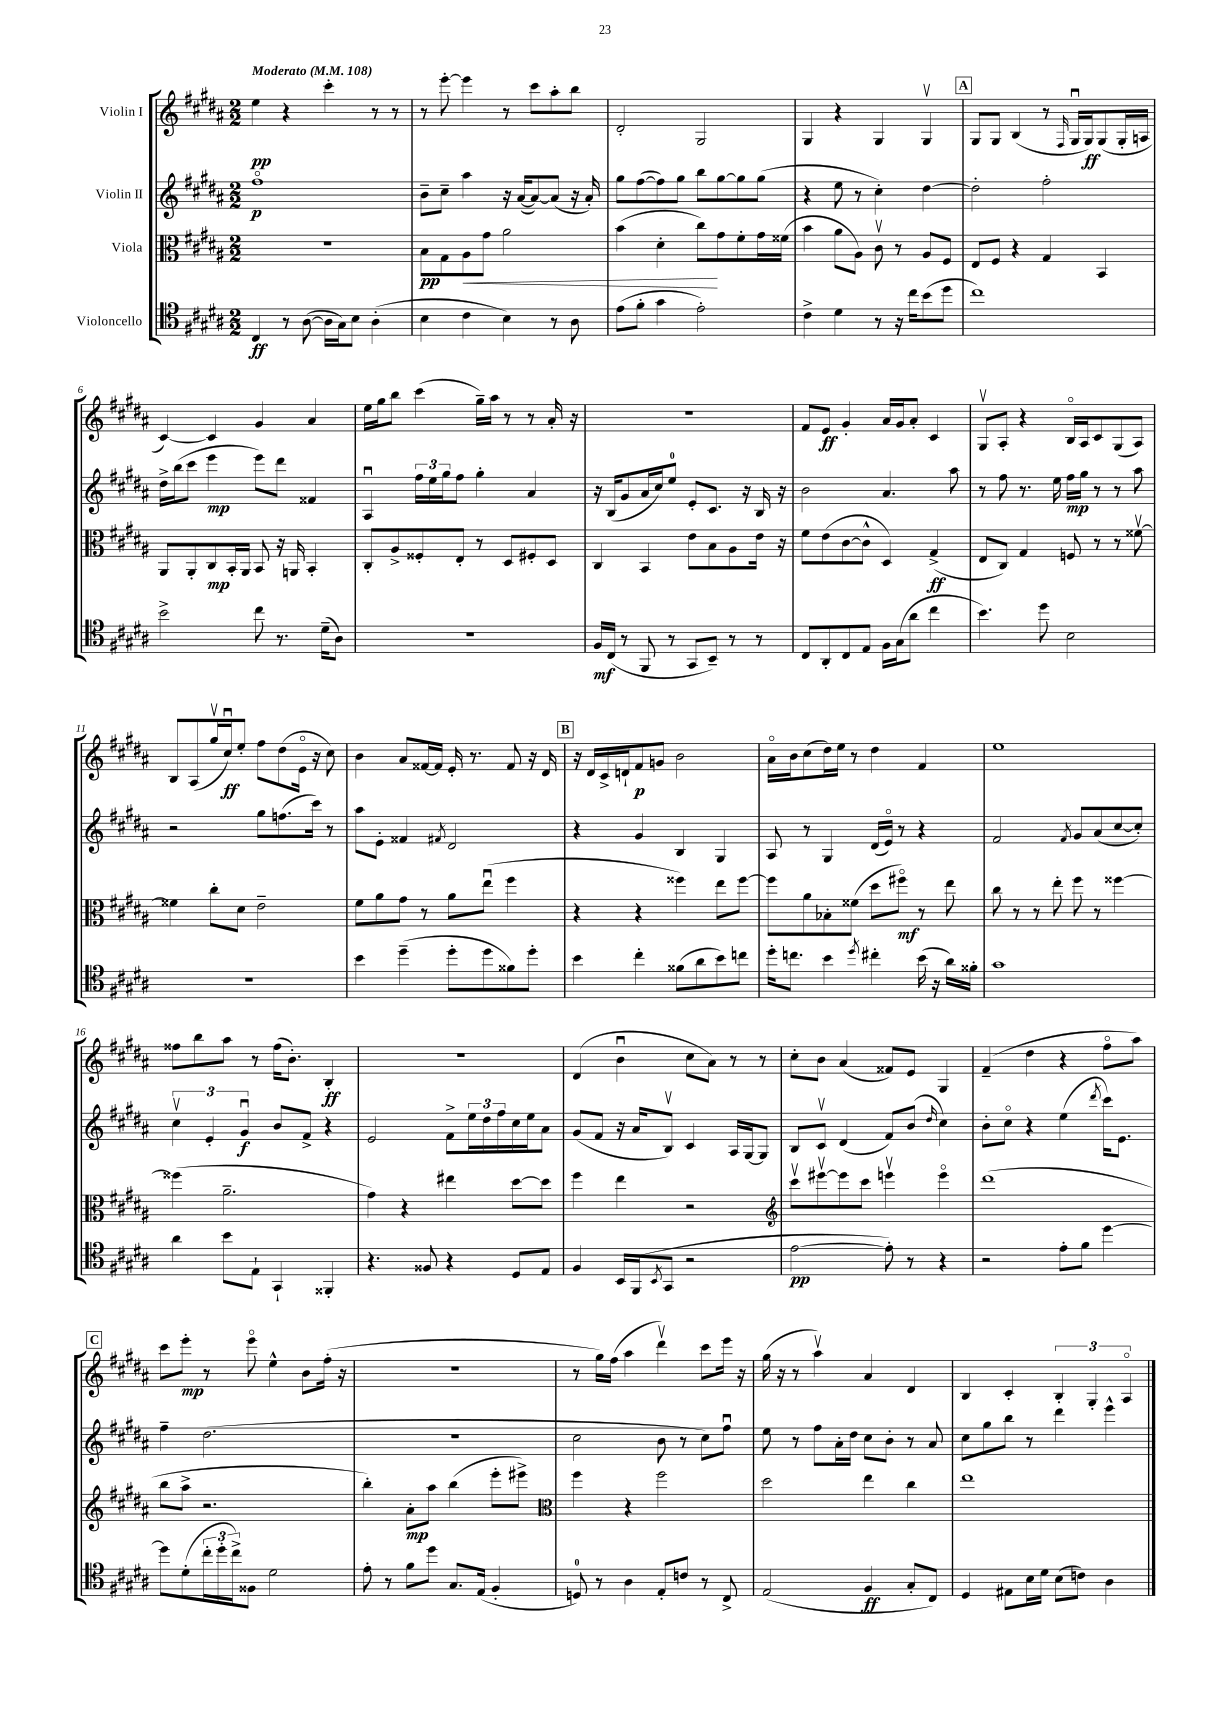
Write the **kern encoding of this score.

**kern	**kern	**kern	**kern
*staff4	*staff3	*staff2	*staff1
*clefC4	*clefC3	*clefG2	*clefG2
*k[f#c#g#d#a#]	*k[f#c#g#d#a#]	*k[f#c#g#d#a#]	*k[f#c#g#d#a#]
*M2/2	*M2/2	*M2/2	*M2/2
*MM108	*MM108	*MM108	*MM108
4C#	1r	1ff#o	4ee
8r	.	.	4r
([8A#	.	.	.
16A#]	.	.	4ccc#'
16G#)	.	.	.
8B	.	.	.
(4A#'	.	.	8r
.	.	.	8r
=	=	=	=
4B	8B	8b~	8r
.	8G#	8cc#~	[8eee'
4c#	8A#	4aa#	4eee]
.	8g#	.	.
4B)	2a#	16r	8r
.	.	([16a#	.
.	.	8a#_)	8ccc#
8r	.	(8a#]	8aa#'
8A#	.	16r	8bb
.	.	16a#')	.
=	=	=	=
(8e	(4b	8gg#	2d#'
8f#'	.	([8ff#	.
4g#	4d#'	8ff#])	.
.	.	8gg#	.
2e')	8cc#)	8bb	2G#
.	8g#	[8gg#	.
.	8f#'	8gg#]	.
.	16g#	(8gg#	.
.	(16f##	.	.
=	=	=	=
4c#^	4b	4r	4G#
4d#	8a#	8ee	4r
.	8A#)	8r	.
8r	8c#v	4cc#')	4G#
16r	8r	.	.
16cc#	.	.	.
(8b	8A#	[4dd#	4G#v
8dd#	8F#	.	.
=	=	=	=
1cc#)	8E	2dd#']	8G#
.	8F#	.	8G#
.	4r	.	(4B
.	4G#	2ff#'	8r
.	.	.	16qqF#
.	.	.	16G#u
.	.	.	16G#)
.	4BB	.	(8G#
.	.	.	16G#'
.	.	.	16A
=	=	=	=
2b^	8AA#	16dd#^	[4c#)
.	.	(16bb	.
.	8AA#'	8ccc#	.
.	8C#	4eee	4c#]
.	16BB'	.	.
.	16AA#	.	.
8cc#	8BB	8eee)	4g#
8.r	16r	8ddd#	.
.	16AA	.	.
.	4BB'	4f##	4a#
(16d#~	.	.	.
8A#)	.	.	.
=	=	=	=
1r	8C#'	4A#u	16ee
.	.	.	16gg#
.	8A#^	.	8bb
.	8F##'	24ff#	(4ccc#
.	.	24ee	.
.	.	24gg#	.
.	8E'	8ff#	.
.	8r	4gg#'	16gg#~)
.	.	.	16aa#
.	8D#	.	8r
.	8F#'	4a#	8r
.	8D#	.	16a#'
.	.	.	16r
=	=	=	=
16F#	4C#	16r	1r
(16C#	.	(16B	.
8r	.	8g#	.
8FF#	4BB	16a#	.
.	.	16cc#)	.
8r	.	8ee	.
8GG#	8e	8e'	.
8BB~)	8B	8.c#	.
8r	8A#	.	.
.	.	16r	.
8r	16e	16B	.
.	16r	16r	.
=	=	=	=
8C#	8f#	2b	8f#
8AA#'	(8e	.	8e
8C#	[8c#	.	4g#'
8E	8c#^^]	.	.
16F#	4D#)	4.a#	16a#
(16G#	.	.	16g#
8a#	.	.	8a#'
4cc#	(4G#^	.	4c#
.	.	8aa#	.
=	=	=	=
4.b)	8E	8r	8G#v
.	8C#)	8ff#	8A#'
.	4G#	8.r	4r
8dd#	.	.	.
.	.	16ee	.
2B	8F	16ff#	16Bo
.	.	16gg#	16A#
.	8r	8r	8c#
.	8r	8r	(8G#
.	[8f##v	8aa#	8A#)
=	=	=	=
1r	4f##]	2r	8B
.	.	.	(8A#
.	8cc#'	.	16gg#v
.	.	.	16cc#u)
.	8d#	.	8ee'
.	2e~	8gg#	8ff#
.	.	(8.ff	(8dd#
.	.	.	16eo
.	.	16ccc#)	16r
.	.	8r	8cc#)
=	=	=	=
4b	8f#	8aa#	4b
.	8a#	8e'	.
(4dd#~	8g#	4f##	8a#
.	8r	.	[16f##
.	.	.	16f##]
.	.	8qf#	.
8dd#'	8a#	2d#	16e'
.	.	.	8.r
8dd#	(8eeu	.	.
8f##)	4ff#	.	8f##
8dd#'	.	.	16r
.	.	.	16d#
=	=	=	=
4b	4r	4r	16r
.	.	.	16d#
.	.	.	16c#^
.	.	.	16d`
4cc#'	4r	4g#	8f#
.	.	.	8g
(8f##	4ff##)	4B	2b
8a#	.	.	.
8b)	8ee	4G#	.
8cc	[8ff##	.	.
=	=	=	=
16dd#'	8ff##]	8A#	16a#o
8.cc	.	.	16b
.	8a#	8r	(8cc#
4b	8B-'	4G#	16dd#)
.	.	.	16ee
.	(8f##	.	8r
8qdd#	.	.	.
4cc#'	8dd#	(16d#	4dd#
.	.	16eo)	.
.	8ff#o)	8r	.
(16b	8r	4r	4f#
16r	.	.	.
16a#)	8ee	.	.
16f##'	.	.	.
=	=	=	=
1g#	8cc#	2f#	1ee
.	8r	.	.
.	8r	.	.
.	8ee'	.	.
.	.	8qf#	.
.	8ff#	8g#	.
.	8r	(8a#	.
.	[4ff##	[8cc#	.
.	.	8cc#'])	.
=	=	=	=
4a#	(4ff##]	6cc#v	8ff##
.	.	.	8bb
.	.	6e'	.
8b	2.a#~	.	8aa#
.	.	6g#u	.
8E`	.	.	8r
4GG#`	.	8b	(16ff##
.	.	.	8.b')
.	.	8f#^	.
4FF##'	.	4r	4B'
=	=	=	=
4.r	4g#)	2e	1r
.	4r	.	.
8F##	.	.	.
4r	4ee#	8f#^	.
.	.	24ee	.
.	.	24dd#	.
.	.	24ff#	.
8D#	[8dd#	16cc#	.
.	.	16ee	.
8E	8dd#]	8a#	.
=	=	=	=
4F#	4ff#	(8g#	(4d#
.	.	8f#	.
16BB	4ee	16r	4bu
(16FF#	.	16a#	.
8qBB	.	.	.
8GG#	.	8Bv)	.
2r	2r	4c#	8cc#
.	.	.	8a#)
.	.	16A#	8r
.	.	[16G#	.
.	.	8G#]	8r
=	=	=	=
*	*clefG2	*	*
[2e	8ccc#v	8B	8cc#'
.	[8eee#v	8c#v	8b
.	8eee#]	(4d#	(4a#
.	8ccc#	.	.
8e'])	4eeev	8f#)	8f##)
8r	.	(8b	8e
.	.	16qqdd#	.
4r	4eeeo	4cc#)	4G#
=	=	=	=
2r	(1ddd#	8b'	(4f#~
.	.	8cc#o	.
.	.	4r	4dd#
8e'	.	(4ee	4r
8f#	.	.	.
.	.	8qddd#	.
[4dd#	.	16ccc#)	8ff#o
.	.	8.e	.
.	.	.	8aa#)
=	=	=	=
8dd#]	8bb	4ff#~	8ccc#
(8d#'	8aa#^	.	8eee'
24cc#'	2.r	(2.dd#	8r
24dd#'	.	.	.
24cc#^)	.	.	.
8F##	.	.	8eeeo
2d#	.	.	4ee^^
.	.	.	8b
.	.	.	(16ff#'
.	.	.	16r
=	=	=	=
8e'	4bb')	1r	1r
8r	.	.	.
8f#	8a#'	.	.
8dd#	8aa#	.	.
8.G#	(4bb	.	.
(16E	.	.	.
4F#'	8eee'	.	.
.	8eee#^)	.	.
=	=	=	=
*	*clefC3	*	*
8D)	4ff#	2cc#	8r
8r	.	.	16gg#)
.	.	.	(16ff#
4A#	4r	.	4aa#
8E'	2ff#	8b	4ddd#v)
8c	.	8r	.
8r	.	8cc#)	8ccc#
8C#^	.	8ff#u	16eee
.	.	.	16r
=	=	=	=
(2E	2dd#	8ee	(16gg#
.	.	.	16r
.	.	8r	8r
.	.	8ff#	4aa#v)
.	.	16a#'	.
.	.	16dd#	.
4F#	4ee	8cc#	4a#
.	.	8b'	.
8G#'	4cc#	8r	4d#
8C#)	.	8a#	.
=	=	=	=
4D#	1ee	8cc#	4B
.	.	8gg#	.
8E#	.	8bb	4c#'
16B	.	8r	.
16d#	.	.	.
(8B	.	4ddd#	6B'
8c)	.	.	.
.	.	.	6G#'
4A#	.	4eee^^	.
.	.	.	6A#o
==	==	==	==
*-	*-	*-	*-
